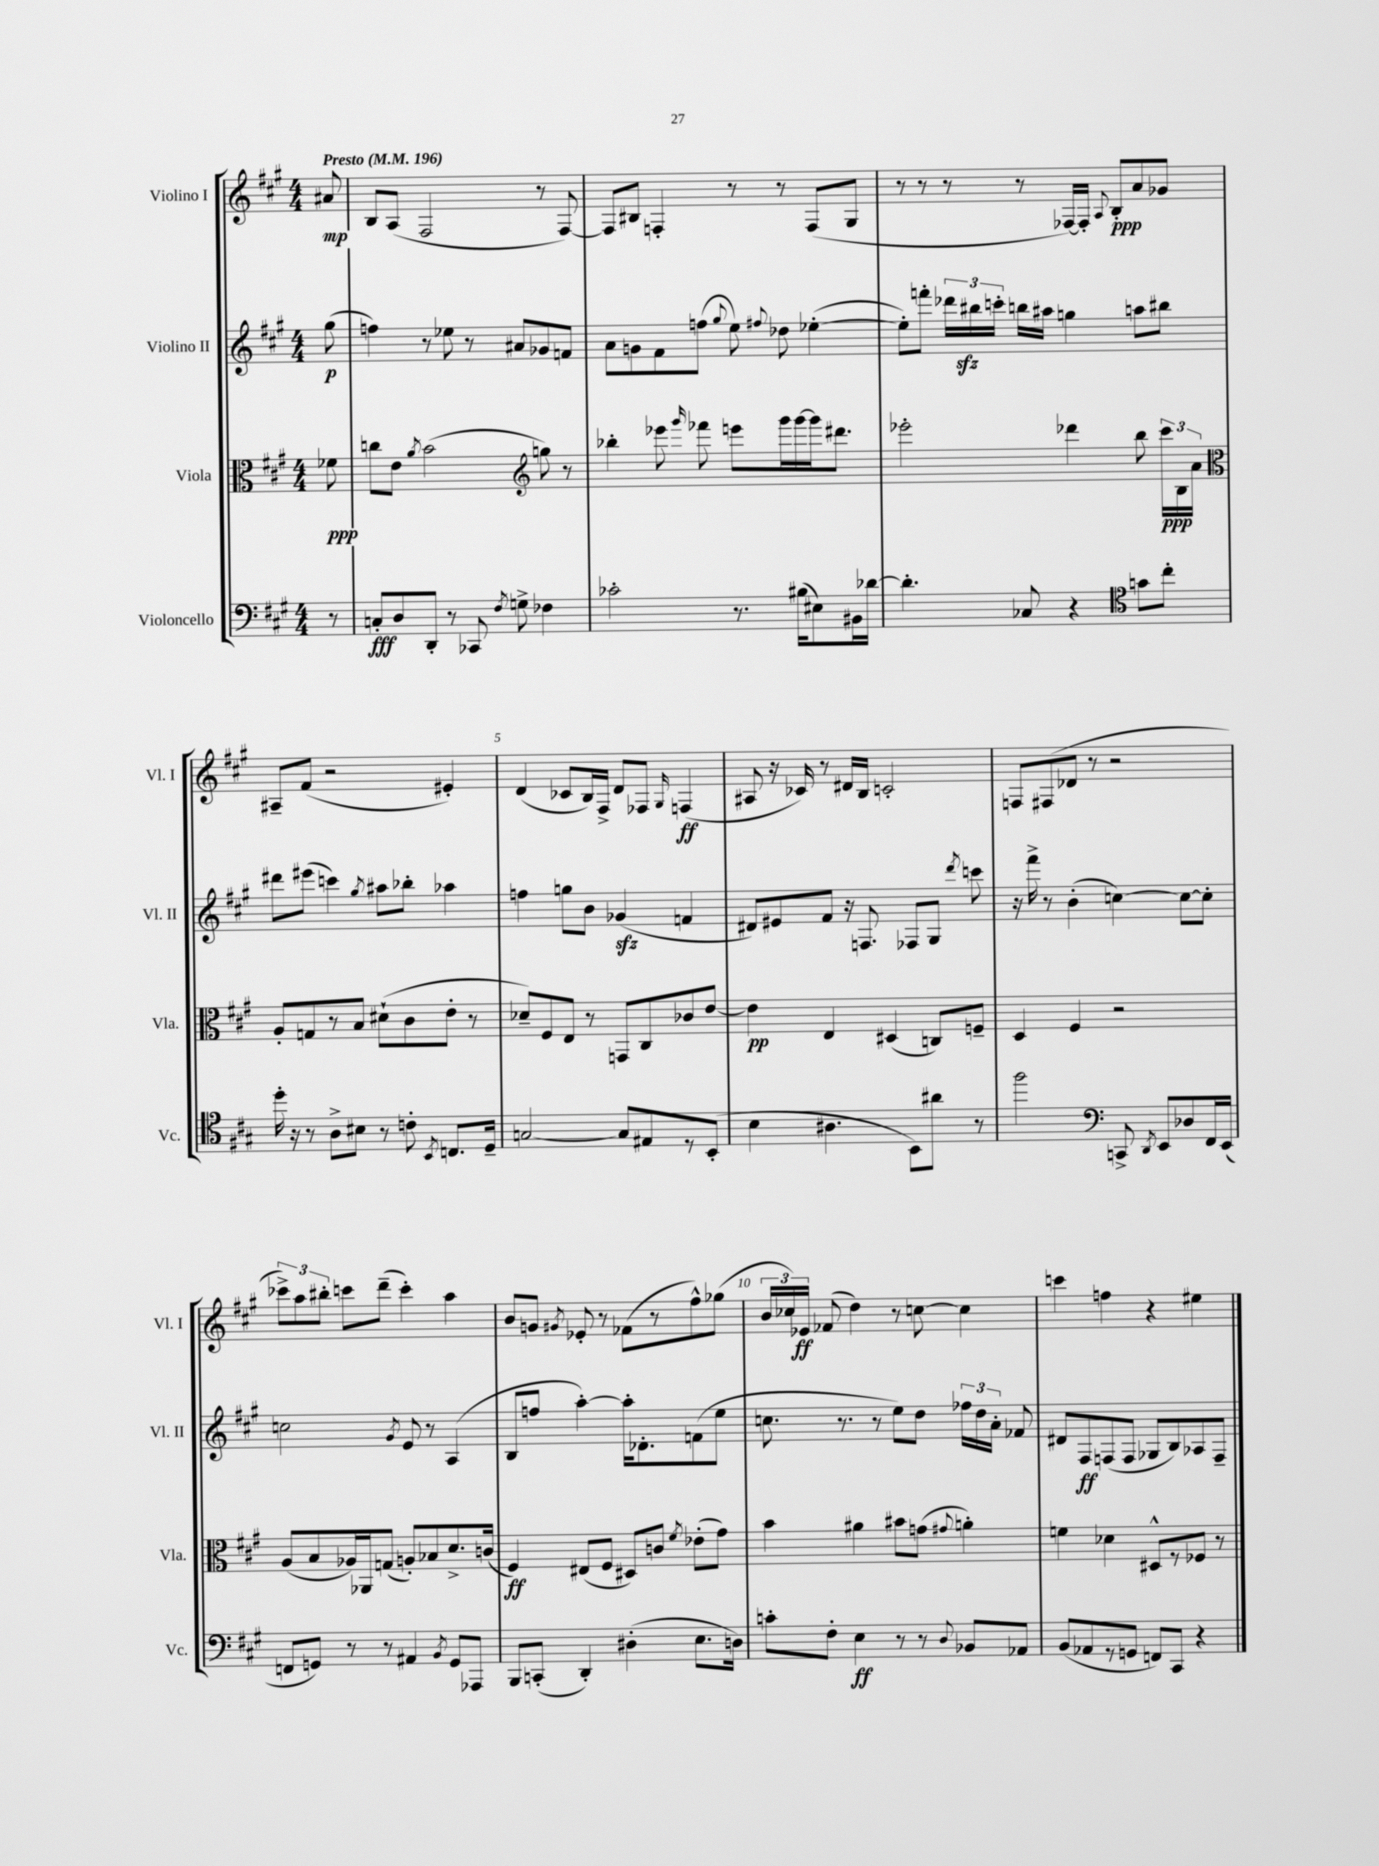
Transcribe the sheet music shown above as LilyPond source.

<<
\new StaffGroup <<
\new Staff = "s0" \with { instrumentName = "Violino I" shortInstrumentName = "Vl. I" } {
    \clef treble \key a \major \numericTimeSignature \time 4/4 \partial 8 \tempo "Presto" 4 = 196
    \autoBeamOff ais'8\mp |
    b8[ a8]( fis2 r8 fis8~) |
    fis8[ bis8] f4-. r8 r8 f8[( gis8] |
    r8 r8 r8 r8 fes16[~) fes16]-. \appoggiatura { a8 } b8[-.\ppp a'8 ges'8] |
    ais8[-- fis'8]( r2 eis'4-.) |
    d'4( ces'8[ b16) fis16]-> d'8[ fes8] \grace { gis16 } f4\ff( |
    ais8 r16 ces'16) r8 dis'16[ b16] c'2-. |
    f8[ fis8( des'8] r8 r2 |
    \tuplet 3/2 { ces'''8[->) a''8 bis''8]-. } c'''8[ d'''8]--( c'''4-.) a''4 |
    b'8[ g'8] \acciaccatura { gis'8 } ees'8-. r8 fes'8[( r8 fis''8-^) ges''8]( |
    \tuplet 3/2 { b'16[ ces''16) ees'16]\ff } fes'8( d''4) r8 c''8~ c''4 |
    c'''4 f''4 r4 eis''4 \bar "|." |
}
\new Staff = "s1" \with { instrumentName = "Violino II" shortInstrumentName = "Vl. II" } {
    \clef treble \key a \major \numericTimeSignature \time 4/4 \partial 8
    \autoBeamOff gis''8\p( |
    f''4) r8 ees''8 r8 ais'8[ ges'8 f'8] |
    a'8[ g'8 fis'8 f''8]( \appoggiatura { gis''8 } e''8) \appoggiatura { fis''8 } des''8 ees''4~-.( |
    ees''8[-.) f'''8]-. \tuplet 3/2 { des'''16[ bis''16\sfz c'''16]-. } b''16[ ais''16] g''4 a''8[ bis''8] |
    dis'''8[ eis'''8]( c'''4) \acciaccatura { gis''8 } ais''8[ bes''8]-. aes''4 |
    f''4 g''8[ b'8] ges'4\sfz( f'4 |
    dis'8[) eis'8 fis'8] r16 f8. fes8[ gis8] \acciaccatura { d'''8 } c'''8 |
    r16 fis'''16-> r8 b'4-.( c''4~) c''8[~ c''8]-. |
    c''2 \acciaccatura { gis'8 } e'8 r8 a4( |
    b8[ f''8] a''4~-.) a''16[-. des'8.-. f'8( e''8] |
    c''8. r8. r8 e''8[) d''8] \tuplet 3/2 { fes''16[ d''16 a'16]-. } fes'8 |
    dis'8[ fis8\ff f8( f8] ges8[ b8) aes8 f8]-- \bar "|." |
}
\new Staff = "s2" \with { instrumentName = "Viola" shortInstrumentName = "Vla." } {
    \clef alto \key a \major \numericTimeSignature \time 4/4 \partial 8
    \autoBeamOff fes'8\ppp |
    c''8[ e'8] \acciaccatura { a'8 } b'2( \clef treble g''8) r8 |
    bes''4-. ees'''8 \grace { gis'''16 } fes'''8 e'''8[ gis'''16 gis'''16~ gis'''16 dis'''8.] |
    ees'''2-. des'''4 b''8 \tuplet 3/2 { cis'''16[\ppp b16 a'16] } |
    \clef alto a8[-. g8 r8 b8] dis'8[-!( cis'8 e'8]-. r8 |
    des'8[--) fis8 e8] r8 g,8[ cis8 ces'8 e'8]~ |
    e'4\pp e4 dis4( c8[) f8]-- |
    d4 fis4 r2 |
    a8[( b8 aes16) aes,16 g8]( a8[-.) bes8 d'8.-> c'16]( |
    fis4\ff) eis8[( fis8] dis8[) c'8] \acciaccatura { fis'8 } ees'8[-.( gis'8]) |
    b'4 ais'4 bis'8[ g'8]( \appoggiatura { gis'8 } a'4-.) |
    f'4 des'4 dis8[-^ r8 fes8] r8 \bar "|." |
}
\new Staff = "s3" \with { instrumentName = "Violoncello" shortInstrumentName = "Vc." } {
    \clef bass \key a \major \numericTimeSignature \time 4/4 \partial 8
    \autoBeamOff r8 |
    c8[-.\fff d8 d,8]-. r8 ces,8 \acciaccatura { fis8 } g8-> fes4 |
    ces'2-. r8. bis16[( eis8) bis,16 des'16]~ |
    des'4.-. ces8 r4 \clef tenor g'8[ cis''8]-. |
    d''16-. r16 r8 a8[-> bis8] r8 c'8-. \acciaccatura { b,8 } c8.[ d16]-- |
    g2~ g8[ eis8 r8 b,8]-.( |
    b4 ais4. b,8[) ais'8] r8 |
    fis''2 \clef bass c,8-> \acciaccatura { d,8 } e,8[ des8 fis,16 e,16]( |
    f,8[ g,8]) r8 r8 ais,4 \acciaccatura { b,8 } g,8[ aes,,8] |
    b,,8[ c,8]-.( d,4-.) dis4-.( e8.[ d16]) |
    c'8[-. fis8]-. e4\ff r8 r8 \appoggiatura { d8 } bes,8[ aes,8] |
    b,8[( aes,8 r8 g,8] f,8[) cis,8] r4 \bar "|." |
}
>>
>>
\layout { \context { \Score \override BarNumber.break-visibility = ##(#f #t #t) barNumberVisibility = #(every-nth-bar-number-visible 5) } }
